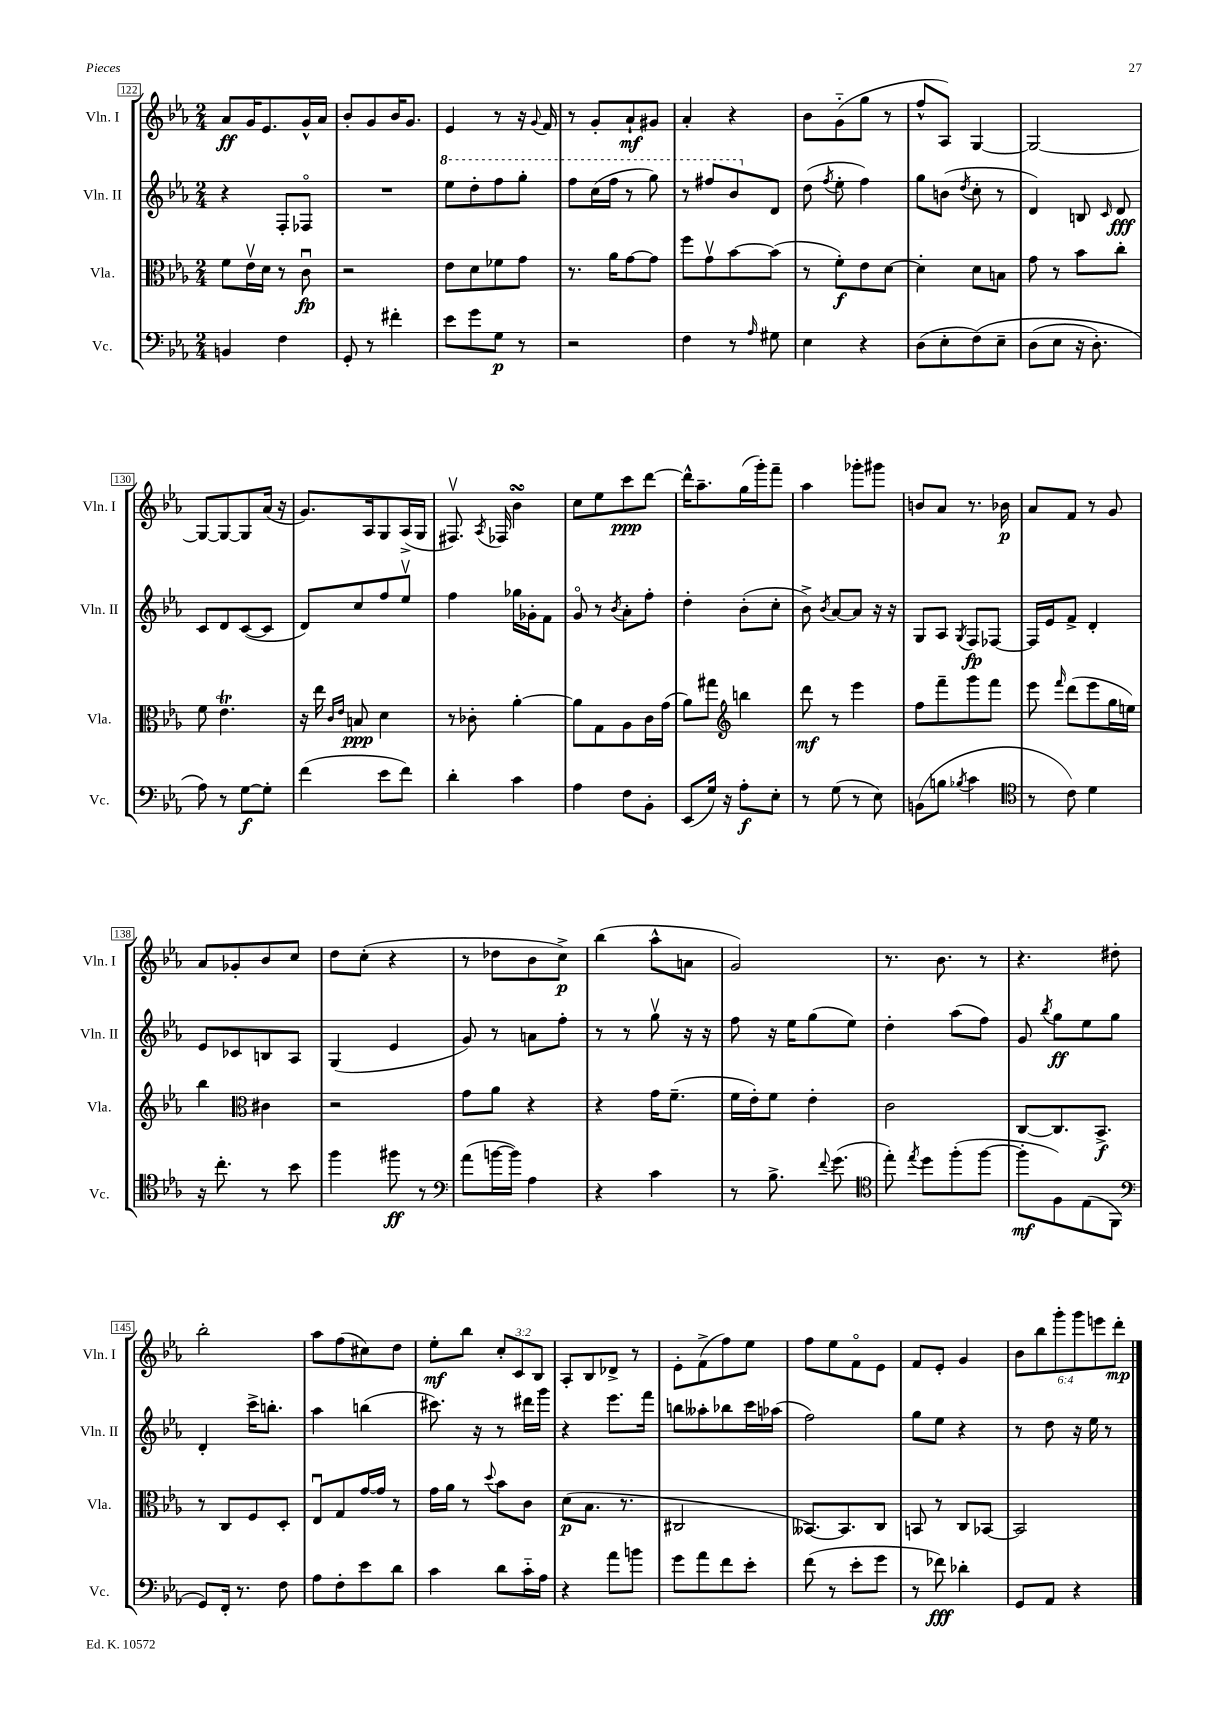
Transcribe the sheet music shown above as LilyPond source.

<<
\new StaffGroup <<
\new Staff = "s0" \with { instrumentName = "Vln. I" shortInstrumentName = "Vln. I" } {
    \clef treble \key ees \major \numericTimeSignature \time 2/4 \override Staff.TupletNumber.text = #tuplet-number::calc-fraction-text
    \autoBeamOff aes'8[\ff g'16 ees'8. g'16-^ aes'16] |
    bes'8[-. g'8 bes'16 g'8.] |
    ees'4 r8 r16 \appoggiatura { g'8 } f'16 |
    r8 g'8[-. aes'8-!\mf gis'8] |
    aes'4-. r4 |
    bes'8[ g'8-_( g''8] r8 |
    f''8[-^ aes8]) g4~ |
    g2~ |
    g8[~ g8~ g8 aes'16]( r16 |
    g'8.[) aes16 g8 aes16->( g16] |
    fis8.\upbow) \acciaccatura { aes8 } fes16 bes'4\turn |
    c''8[ ees''8 c'''8\ppp d'''8]~ |
    d'''16[-^ aes''8.-- g''16( g'''16-.) f'''8]-- |
    aes''4 ges'''8[-. gis'''8] |
    b'8[ aes'8] r8. bes'16\p |
    aes'8[ f'8] r8 g'8 |
    aes'8[ ges'8-. bes'8 c''8] |
    d''8[ c''8]-.( r4 |
    r8 des''8[ bes'8 c''8]->\p) |
    bes''4( aes''8[-^ a'8] |
    g'2) |
    r8. bes'8. r8 |
    r4. dis''8-. |
    bes''2-. |
    aes''8[ f''8( cis''8) d''8] |
    ees''8[-.\mf bes''8] \tuplet 3/2 { c''8[-. c'8 bes8] } |
    aes8[-. bes8 des'8]-> r8 |
    ees'8[-. f'8->( f''8) ees''8] |
    f''8[ ees''8 f'8\flageolet ees'8] |
    f'8[ ees'8]-. g'4 |
    \tuplet 6/4 { bes'8[ bes''8 g'''8-. g'''8 e'''8 d'''8]-.\mp } \bar "|." |
}
\new Staff = "s1" \with { instrumentName = "Vln. II" shortInstrumentName = "Vln. II" } {
    \clef treble \key ees \major \numericTimeSignature \time 2/4
    \autoBeamOff r4 f8[-. fes8]\flageolet |
    R2 |
    \ottava #1 ees'''8[ d'''8-. f'''8 g'''8]-. |
    f'''8[ c'''16( f'''16] r8 g'''8) |
    r8 fis'''8[ bes''8 \ottava #0 d'8] |
    d''8( \acciaccatura { f''8 } ees''8-. f''4) |
    g''8[ b'8]( \acciaccatura { d''8 } c''8-. r8 |
    d'4) b8 \grace { c'16 } d'8\fff |
    c'8[ d'8 c'8~( c'8] |
    d'8[) c''8 f''8 ees''8]\upbow |
    f''4 ges''16[ ges'16-. f'8] |
    g'8\flageolet r8 \acciaccatura { bes'8 } aes'8[-. f''8]-. |
    d''4-. bes'8[-.( c''8]-. |
    bes'8->) \acciaccatura { bes'8 } aes'8[~ aes'8] r16 r16 |
    g8[ aes8] \acciaccatura { g8 } f8[\fp fes8]~ |
    fes16[ ees'16 f'8]-> d'4-. |
    ees'8[ ces'8 b8 aes8] |
    g4( ees'4 |
    g'8) r8 a'8[ f''8]-. |
    r8 r8 g''8\upbow r16 r16 |
    f''8 r16 ees''16[ g''8( ees''8]) |
    d''4-. aes''8[( f''8]) |
    g'8 \acciaccatura { bes''8 } g''8[\ff ees''8 g''8] |
    d'4-. c'''16[-> b''8.]-. |
    aes''4 b''4( |
    cis'''8.) r16 r8 dis'''16[ g'''16] |
    r4 ees'''8.[ f'''16] |
    b''8[ aeses''8-. bes''8 c'''16 aes''16]( |
    f''2) |
    g''8[ ees''8] r4 |
    r8 d''8 r16 ees''16 r8 \bar "|." |
}
\new Staff = "s2" \with { instrumentName = "Vla." shortInstrumentName = "Vla." } {
    \clef alto \key ees \major \numericTimeSignature \time 2/4
    \autoBeamOff f'8[ ees'16\upbow d'16] r8 c'8\downbow\fp |
    r2 |
    ees'8[ d'8 fes'8 g'8] |
    r8. aes'16[ g'8~ g'8] |
    f''8[ g'8\upbow bes'8~ bes'8]( |
    r8 f'8[-.\f) ees'8 d'8]~ |
    d'4-. d'8[ b8] |
    g'8 r8 bes'8[ c''8]-. |
    f'8 ees'4.\trill |
    r16 ees''16 \grace { c'16[ ees'16] } b8\ppp d'4 |
    r8 ces'8-. aes'4~-. |
    aes'8[ g8 aes8 c'16 g'16]( |
    aes'8[) gis''8] \clef treble b''4 |
    d'''8\mf r8 ees'''4 |
    f''8[ f'''8-- g'''8 f'''8] |
    ees'''8 \grace { f'''16 } d'''8[( ees'''8 g''16 e''16]) |
    bes''4 \clef alto cis'4 |
    r2 |
    g'8[ aes'8] r4 |
    r4 g'16[ f'8.]--( |
    f'16[ ees'16-.) f'8] ees'4-. |
    c'2 |
    c8[~ c8. bes,8.]->\f |
    r8 c8[ f8 d8]-. |
    ees8[\downbow g8 g'16~ g'16] r8 |
    g'16[ aes'16] r8 \appoggiatura { d''8 } bes'8[ c'8] |
    d'8[\p( bes8.] r8. |
    cis2 |
    beses,8.[~) beses,8. c8] |
    b,8 r8 c8[ bes,8]~ |
    bes,2 \bar "|." |
}
\new Staff = "s3" \with { instrumentName = "Vc." shortInstrumentName = "Vc." } {
    \clef bass \key ees \major \numericTimeSignature \time 2/4
    \autoBeamOff b,4 f4 |
    g,8-. r8 fis'4-. |
    ees'8[ g'8 g8]\p r8 |
    r2 |
    f4 r8 \grace { aes16 } gis8 |
    ees4 r4 |
    d8[( ees8-. f8)\( ees8]-- |
    d8[( ees8] r16 d8.-.) |
    aes8\) r8 g8[~\f g8]-. |
    f'4( ees'8[ f'8]) |
    d'4-. c'4 |
    aes4 f8[ bes,8]-. |
    ees,8[( g16]) r16 aes8[-.\f ees8]-. |
    r8 g8( r8 ees8) |
    b,8[( b8] \acciaccatura { bes8 } c'4 |
    \clef tenor r8 c'8) d'4 |
    r16 c''8.-. r8 bes'8 |
    f''4 fis''8\ff r8 |
    \clef bass aes'8[( b'16~ b'16]) aes4 |
    r4 c'4 |
    r8 bes8.-> \appoggiatura { f'8 } g'8.( |
    \clef tenor ees''8-.) \acciaccatura { ees''8 } d''8[ f''8-.( f''8]~ |
    f''8[-.\mf f8) ees8( f,8] |
    \clef bass g,8[) f,16]-. r8. f8 |
    aes8[ f8-. ees'8 d'8] |
    c'4 d'8[ c'16-_ aes16] |
    r4 aes'8[ b'8] |
    g'8[ aes'8 f'8 ees'8]-. |
    f'8( r8 ees'8[-. g'8] |
    r8 fes'8\fff) des'4-. |
    g,8[ aes,8] r4 \bar "|." |
}
>>
>>
\layout { \context { \Score currentBarNumber = #122 \override BarNumber.stencil = #(make-stencil-boxer 0.1 0.3 ly:text-interface::print) } }
